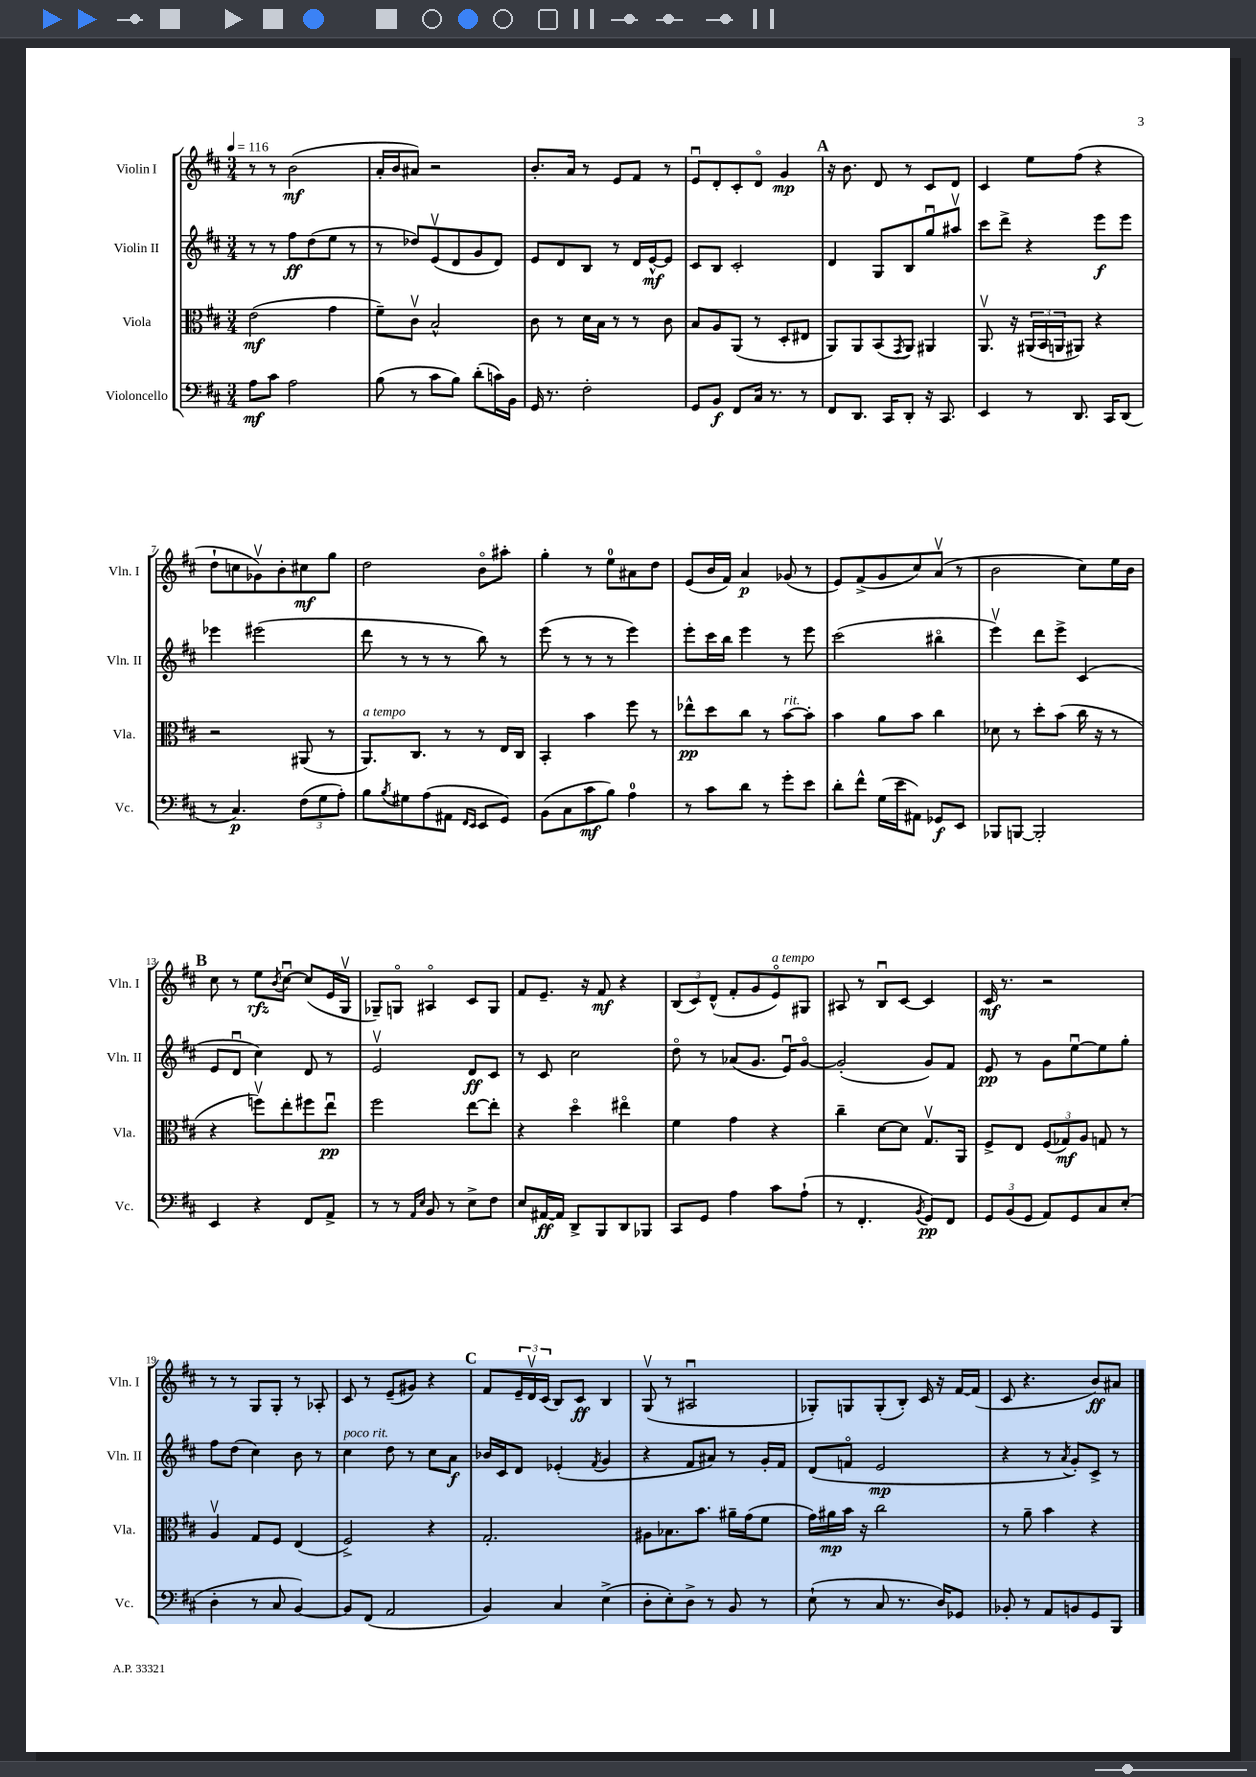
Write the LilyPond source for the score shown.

<<
\new StaffGroup <<
\new Staff = "s0" \with { instrumentName = "Violin I" shortInstrumentName = "Vln. I" } {
    \clef treble \key d \major \numericTimeSignature \time 3/4 \tempo 4 = 116
    r8 r8 b'2\mf( |
    a'16-. b'16 ais'8) r2 |
    b'8.-. a'16 r8 e'8 fis'8 r8 |
    e'8\downbow d'8-. cis'8-. d'8\flageolet g'4\mp |
    \mark \markup { \bold "A" } r16 b'8. d'8 r8 cis'8 d'8 |
    cis'4 e''8 fis''8( r4 |
    d''8-! c''8 ges'8\upbow) b'8-. cis''8\mf g''8 |
    d''2 b'8\flageolet ais''8-. |
    g''4-. r8 e''8-0 ais'8 d''8 |
    e'8( b'16 fis'16) a'4\p ges'8( r8 |
    e'8) fis'8->( g'8 cis''8) a'8\upbow( r8 |
    b'2 cis''8) e''16 b'16 |
    \mark \markup { \bold "B" } cis''8 r8 e''8\rfz \acciaccatura { b'8 } cis''8~\downbow cis''8( e'16 g16\upbow |
    ges8--) g8\flageolet ais4\flageolet cis'8 g8 |
    fis'8 e'8.-- r16 fis'8\mf r4 |
    \tuplet 3/2 { b8( cis'8) d'8-^( } fis'8-. g'8 e'8\flageolet^\markup { \italic "a tempo" }) gis8 |
    ais8 r8 b8\downbow cis'8~ cis'4 |
    cis'16\mf r8. r2 |
    r8 r8 g8 g8-. r8 aes8-. |
    cis'8 r8 e'8--( gis'8) r4 |
    \mark \markup { \bold "C" } fis'8 \tuplet 3/2 { e'16-- d'16\upbow cis'16( } b8) cis'8\ff b4 |
    g8\upbow( r8 ais2\downbow |
    ges8-.) g8 g8-.( b8-.) cis'16 r16 fis'16~ fis'16( |
    cis'8 r4. b'8\ff) ais'8 \bar "|." |
}
\new Staff = "s1" \with { instrumentName = "Violin II" shortInstrumentName = "Vln. II" } {
    \clef treble \key d \major \numericTimeSignature \time 3/4
    r8 r8 fis''8\ff d''8( e''8 r8 |
    r8 des''8) e'8\upbow( d'8 g'8 d'8) |
    e'8 d'8 b8 r8 d'16 e'16~-^\mf e'8 |
    cis'8 b8 cis'2-. |
    \mark \markup { \bold "A" } d'4 g8 b8 g''8\downbow ais''8\upbow |
    cis'''8 d'''8-> r4 e'''8\f e'''8 |
    ees'''4 eis'''2( |
    d'''8 r8 r8 r8 b''8) r8 |
    e'''8( r8 r8 r8 e'''4) |
    e'''8-. cis'''16 b''16 e'''4 r8 e'''8 |
    cis'''2( bis''4\flageolet |
    e'''4\upbow) d'''8 e'''8-> cis'4( |
    \mark \markup { \bold "B" } e'8 d'8\downbow cis''4) d'8 r8 |
    e'2\upbow d'8\ff cis'8 |
    r8 cis'8 cis''2 |
    d''8\flageolet r8 aes'8( g'8. e'16\downbow) g'8~\flageolet |
    g'2-.( g'8) fis'8 |
    e'8\pp r8 g'8 e''8~\downbow e''8 g''8-. |
    fis''8 d''8( cis''4) b'8 r8 |
    cis''4^\markup { \italic "poco rit." } d''8 r8 cis''8 a'8\f |
    \mark \markup { \bold "C" } bes'16 cis'16 d'8 ees'4-.( \acciaccatura { fis'8 } g'4 |
    r4 fis'8 ais'8) r8 g'16-. fis'16 |
    d'8( f'8\flageolet e'2\mp |
    r4 r8 \acciaccatura { a'8 } g'8-.) cis'8-> r8 \bar "|." |
}
\new Staff = "s2" \with { instrumentName = "Viola" shortInstrumentName = "Vla." } {
    \clef alto \key d \major \numericTimeSignature \time 3/4
    e'2\mf( g'4 |
    fis'8--) cis'8\upbow b2-^ |
    cis'8 r8 d'16 b16 r8 r8 cis'8 |
    b8 a8 a,8( r8 d8-. eis8 |
    \mark \markup { \bold "A" } a,8) a,8 b,8( \acciaccatura { g,8 } a,8) ais,4 |
    a,8.\upbow r16 \tuplet 3/2 { ais,16( b,16 a,16 } ais,8) r4 |
    r2 ais,8( r8 |
    a,8.^\markup { \italic "a tempo" }) cis8. r8 r8 e16 cis16 |
    b,4-. b'4 fis''8 r8 |
    ees''8-^\pp d''8 cis''8 r8 b'8~^\markup { \italic "rit." } b'8-. |
    b'4 a'8 b'8 cis''4 |
    des'8 r8 d''8-. b'8( cis''16 r16 r8 |
    \mark \markup { \bold "B" } r4 f''8\upbow) e''8-. fis''8 e''8\downbow\pp |
    fis''2 e''8~ e''8-. |
    r4 d''4\flageolet eis''4\flageolet |
    fis'4 g'4 r4 |
    cis''4-- d'8~ d'8 g8.\upbow a,16 |
    fis8-> e8 \tuplet 3/2 { fis8( ges8\mf) a8 } g8 r8 |
    a4\upbow g8 fis8 e4( |
    fis2->) r4 |
    \mark \markup { \bold "C" } g2.-. |
    ais8 bes8. b'8. ais'16-- g'16( fis'8 |
    g'16) ais'16\mp b'16 r16 cis''2 |
    r8 a'8-- b'4 r4 \bar "|." |
}
\new Staff = "s3" \with { instrumentName = "Violoncello" shortInstrumentName = "Vc." } {
    \clef bass \key d \major \numericTimeSignature \time 3/4
    a8\mf cis'8 a2 |
    b8( r8 cis'8 b8) d'8-.( c'16) b,16 |
    g,16 r8. fis2-. |
    g,8 b,8\f fis,8 cis16 r8. r8 |
    \mark \markup { \bold "A" } fis,8 d,8. cis,16 d,8-. r16 cis,8. |
    e,4 r8 d,8. cis,16 d,8( |
    r8 cis4.\p) \tuplet 3/2 { fis8( g8 a8-.) } |
    b8 \acciaccatura { b8 } gis8 a8( ais,8 \grace { fis,16 e,16 } e,8 g,8) |
    b,8( cis8 cis'8\mf b8) a4-0 |
    r8 cis'8 d'8 r8 g'8-. e'8 |
    d'8-. fis'8-^ g16( e'16 ais,8) ges,8\f e,8 |
    bes,,8 b,,8~ b,,2-. |
    \mark \markup { \bold "B" } e,4 r4 fis,8 a,8-> |
    r8 r8 \grace { a,16 e16 } b,8 r8 e8-> fis8 |
    e8 ais,16~\ff ais,16 d,8-> b,,8 d,8 bes,,8 |
    cis,8 g,8 a4 cis'8 a8-!( |
    r8 fis,4.-. \acciaccatura { b,8 } g,8\pp) fis,8 |
    \tuplet 3/2 { g,8 b,8( g,8 } a,8) g,8 cis8 e8-.( |
    d4-. r8 cis8 b,4~) |
    b,8 fis,8( a,2 |
    \mark \markup { \bold "C" } b,4) cis4 e4->( |
    d8-. e8-.) d8-> r8 b,8 r8 |
    e8-!( r8 cis8 r8. d16) ges,8 |
    bes,8-. r8 a,8 b,8 g,8 b,,8 \bar "|." |
}
>>
>>
